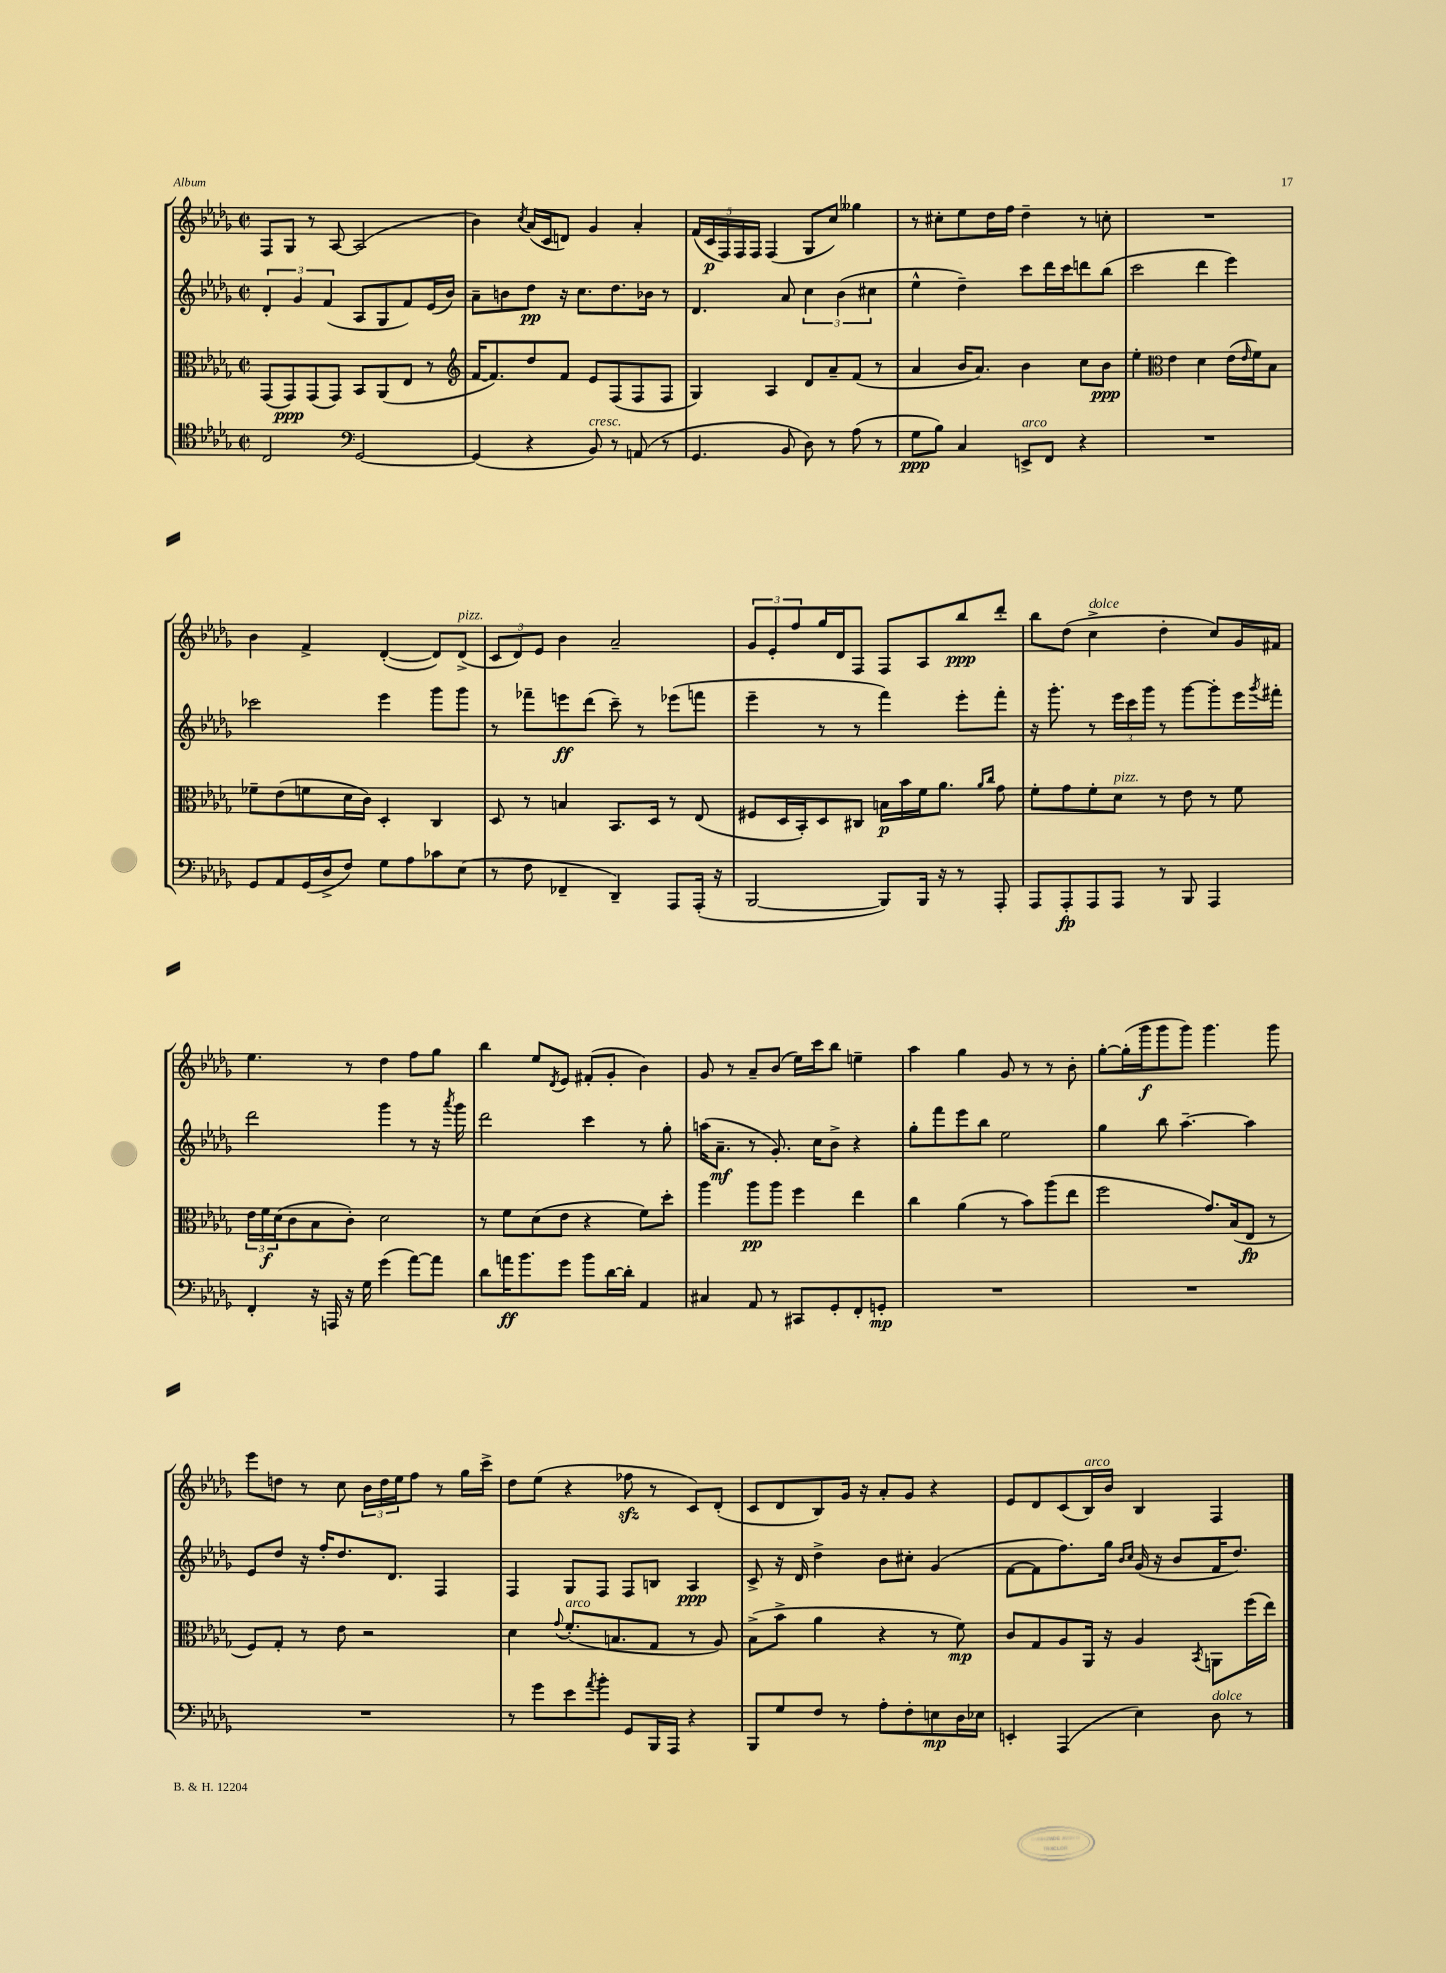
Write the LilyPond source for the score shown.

<<
\new StaffGroup <<
\new Staff = "s0" {
    \clef treble \key des \major \defaultTimeSignature \time 2/2
    f8 ges8 r8 aes8~ aes2( |
    bes'4) \acciaccatura { c''8 } aes'16( c'16 d'8) ges'4 aes'4-. |
    \tuplet 5/4 { f'16( c'16\p f16) f16 f16 } f4( ges8 c''8) geses''4 |
    r8 cis''8-. ees''8 des''16 f''16 des''4-- r8 c''8-. |
    R1 |
    bes'4 f'4-> des'4~-.( des'8) des'8->^\markup { \italic "pizz." }( |
    \tuplet 3/2 { c'8 des'8) ees'8 } bes'4 aes'2-- |
    \tuplet 3/2 { ges'8 ees'8-. f''8 } ges''16 des'16 f8 f8 aes8 bes''8\ppp des'''8-. |
    bes''8 des''8( c''4->^\markup { \italic "dolce" } des''4-. c''8) ges'16 fis'16 |
    ees''4. r8 des''4 f''8 ges''8 |
    bes''4 ees''8 \acciaccatura { des'8 } ees'8 fis'8-.( ges'8-. bes'4) |
    ges'8 r8 aes'8-- bes'8( ees''16) c'''16 bes''8 e''4-- |
    aes''4 ges''4 ges'8 r8 r8 bes'8-. |
    ges''8~-. ges''16-.( ges'''16\f ges'''8 ges'''8) ges'''4. ges'''8 |
    ees'''8 d''8 r8 c''8 \tuplet 3/2 { bes'16 d''16 ees''16 } f''8 r8 ges''16 c'''16-> |
    des''8 ees''8( r4 fes''8\sfz r8 c'8) des'8-.( |
    c'8 des'8 bes8) ges'16 r16 aes'8-. ges'8 r4 |
    ees'8 des'8 c'8( bes16^\markup { \italic "arco" }) bes'16 bes4 f4 \bar "|." |
}
\new Staff = "s1" {
    \clef treble \key des \major \defaultTimeSignature \time 2/2
    \tuplet 3/2 { des'4-. ges'4 f'4( } aes8 ges8 f'8) ees'16( bes'16) |
    aes'8-- b'8 des''8\pp r16 c''8. des''8. bes'16 r8 |
    des'4. aes'8 \tuplet 3/2 { c''4 bes'4( cis''4 } |
    ees''4-^ des''4--) c'''8 des'''16 c'''16 d'''8 bes''8( |
    c'''2 des'''4 ees'''4) |
    ces'''2 ees'''4 ges'''8 ges'''8 |
    r8 fes'''8-- e'''8\ff des'''8( c'''8--) r8 ees'''8( f'''8 |
    ees'''4-- r8 r8 f'''4) ees'''8-. f'''8-. |
    r16 ges'''8.-. r8 \tuplet 3/2 { ees'''16 c'''16 ges'''16 } r8 ges'''8~ ges'''8-. ees'''16 \acciaccatura { ges'''8 } fis'''16-. |
    des'''2 ges'''4 r8 r16 \acciaccatura { aes'''8 } ges'''16 |
    des'''2 c'''4 r8 ges''8-. |
    a''16( aes'8.--\mf r8 ges'8.-.) c''16 bes'8-> r4 |
    ges''8-. f'''8 ees'''8 bes''8 ees''2 |
    ges''4 bes''8 aes''4.~-- aes''4 |
    ees'8 des''8 r16 f''16-. des''8. des'8. f4 |
    f4 ges8 f8 f8 b8 aes4\ppp |
    c'8-> r16 des'16 des''4-> bes'8 cis''8-. ges'4( |
    f'8~ f'8 f''8.) ges''16 \grace { bes'16 c''16 } ges'16( r16 bes'8 f'16 des''8.) \bar "|." |
}
\new Staff = "s2" {
    \clef alto \key des \major \defaultTimeSignature \time 2/2
    ges,8( ges,8\ppp) ges,8( ges,8) bes,8 aes,8( ees8 r8 |
    \clef treble f'16~ f'8.) des''8 f'8 ees'8 f8( f8 f8 |
    ges4) aes4 des'8 aes'8-- f'8( r8 |
    aes'4 bes'16 aes'8.) bes'4 c''8 bes'8\ppp |
    ees''4-. \clef alto ees'4 des'4 ees'16( \grace { ees'16 } f'16) bes8 |
    fes'8-- ees'8( f'8 des'16 c'16) des4-. c4 |
    des8 r8 b4 bes,8. des16 r8 ees8( |
    fis8 des16 bes,16-.) des8 cis8 b16\p bes'16 f'16 aes'8. \grace { aes'16 c''16 } ges'8 |
    f'8-. ges'8 f'8-. des'8^\markup { \italic "pizz." } r8 ees'8 r8 f'8 |
    \tuplet 3/2 { ees'16 f'16\f des'16( } c'8 bes8 c'8-.) des'2 |
    r8 f'8 des'8( ees'8 r4 f'8) des''8-. |
    aes''4 aes''8\pp aes''8 f''4 ees''4 |
    c''4 aes'4( r8 bes'8) aes''8( ees''8 |
    f''2 ges'8.) bes16( ees8\fp r8 |
    f8) ges8-. r8 ees'8 r2 |
    des'4 \appoggiatura { ges'8 } f'8.-.^\markup { \italic "arco" }( b8. ges8 r8 aes8) |
    bes8->( bes'8-> aes'4 r4 r8 f'8\mp) |
    c'8 ges8 aes8 aes,16 r16 aes4 \acciaccatura { bes,8 } a,8 f''16( ees''16) \bar "|." |
}
\new Staff = "s3" {
    \clef tenor \key des \major \defaultTimeSignature \time 2/2
    c2 \clef bass ges,2~ |
    ges,4( r4 bes,8^\markup { \italic "cresc." }) r8 a,8( r8 |
    ges,4. bes,8 des8) r8 aes8( r8 |
    ges8\ppp bes8) c4 e,8->^\markup { \italic "arco" } f,8 r4 |
    R1 |
    ges,8 aes,8 ges,16( des16-> f8) ges8 aes8 ces'8 ees8( |
    r8 f8 fes,4-- des,4--) aes,,8 aes,,16-.( r16 |
    bes,,2~ bes,,8) bes,,16 r16 r8 aes,,8-. |
    aes,,8 aes,,8-.\fp aes,,8 aes,,8 r8 bes,,8 aes,,4 |
    f,4-. r16 a,,16 r16 ges16 ges'4( aes'8~) aes'8 |
    des'8 a'16\ff bes'8. ges'8 bes'8 des'16~ des'16-. aes,4 |
    cis4 aes,8 r8 cis,8 ges,8-. f,8-. g,8-.\mp |
    R1 |
    R1 |
    R1 |
    r8 ges'8 ees'8 \acciaccatura { aes'8 } bes'8-. ges,8 bes,,16 aes,,16 r4 |
    bes,,8 ges8 f8 r8 aes8-. f8-. e8\mp des16 ees16 |
    e,4-. aes,,4( ees4) des8^\markup { \italic "dolce" } r8 \bar "|." |
}
>>
>>
\layout { \context { \Score \remove "Bar_number_engraver" } }
